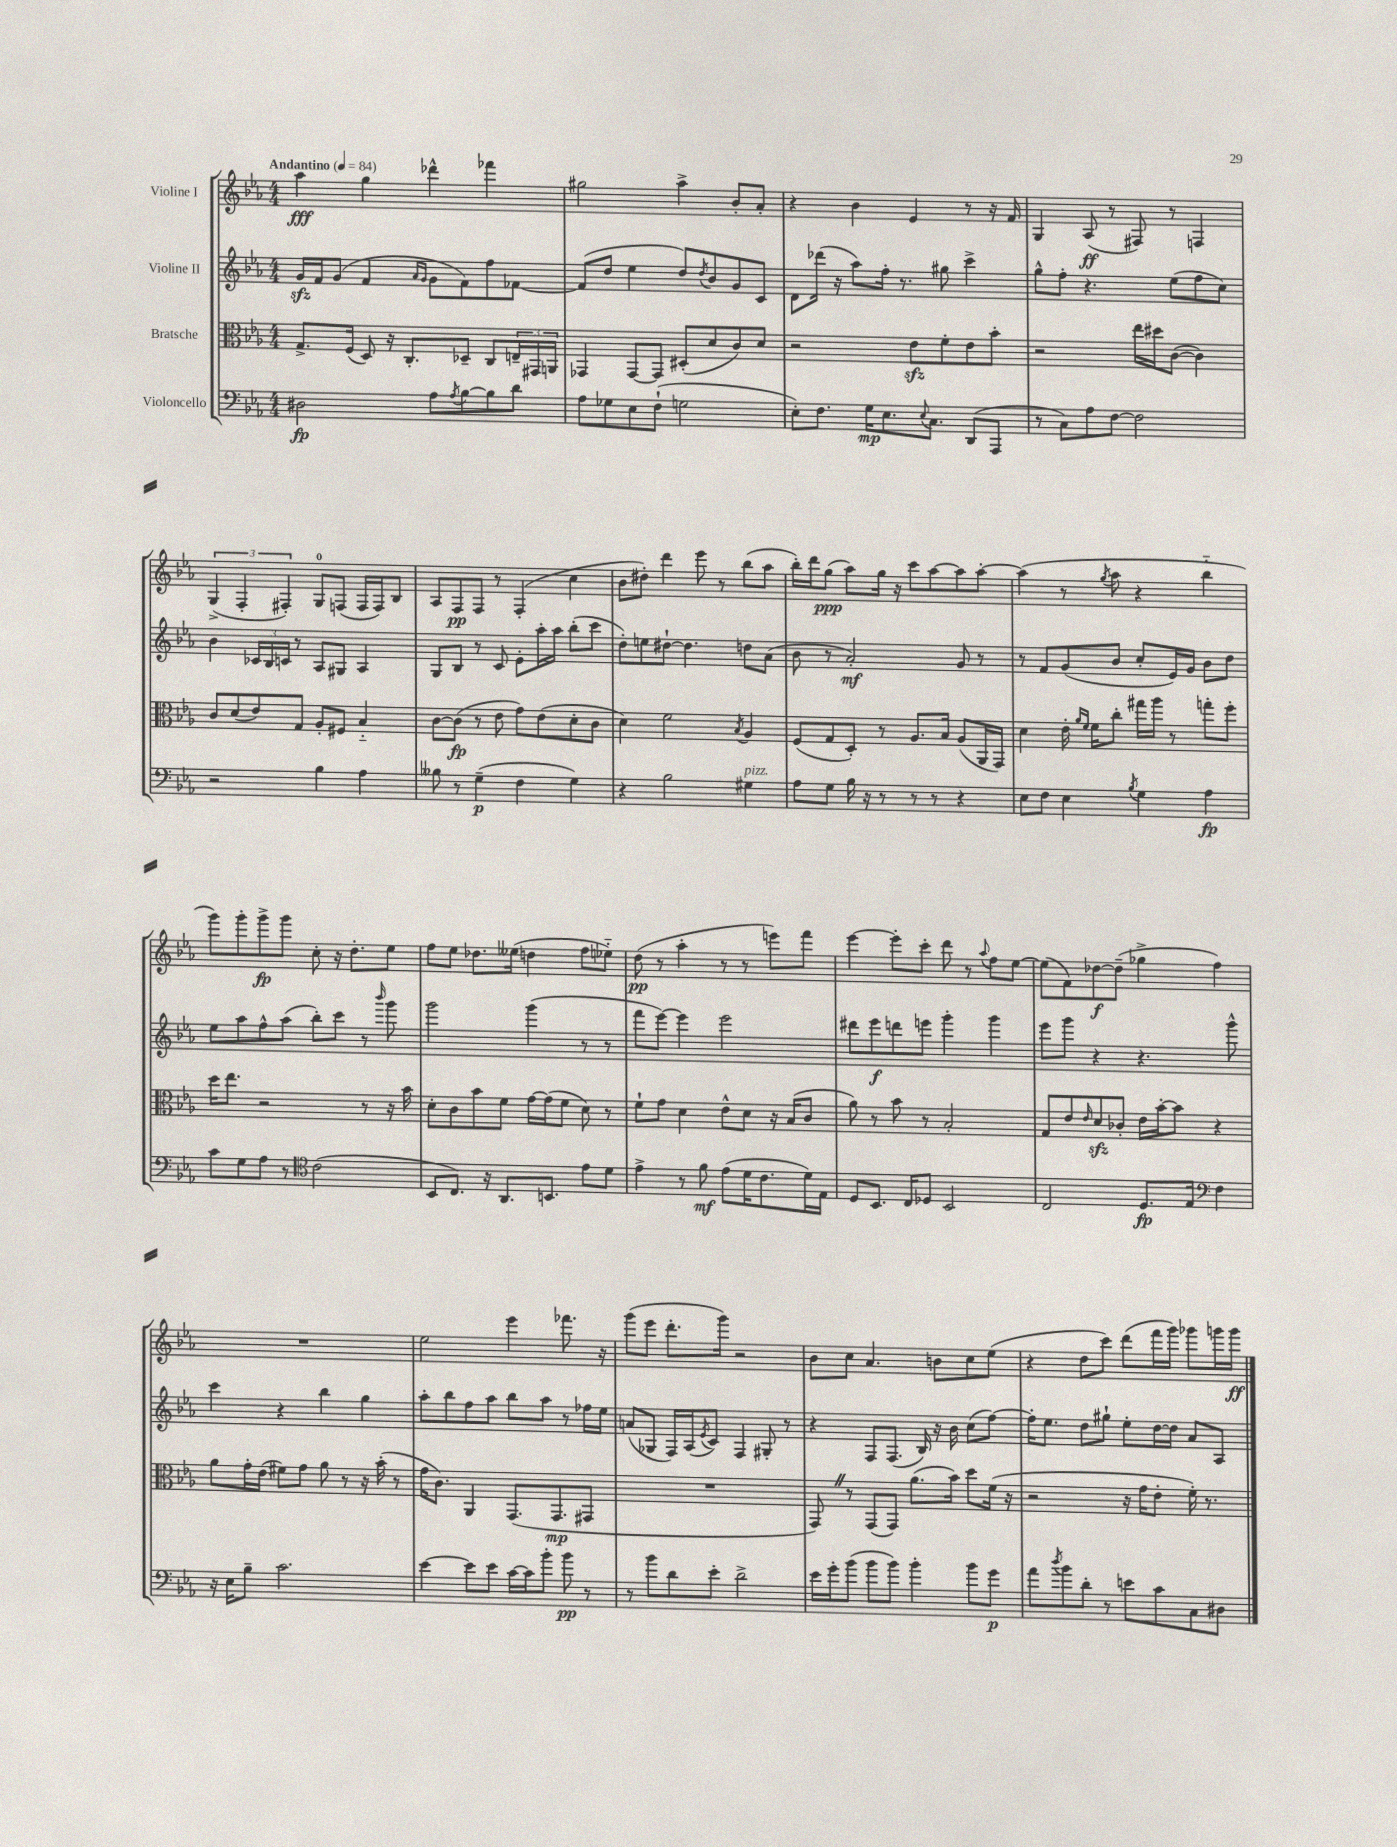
<<
\new StaffGroup <<
\new Staff = "s0" \with { instrumentName = "Violine I" } {
    \clef treble \key ees \major \numericTimeSignature \time 4/4 \tempo "Andantino" 4 = 84
    aes''4\fff g''4 des'''4-^ fes'''4 |
    gis''2 aes''4-> bes'8-. aes'8-. |
    r4 bes'4 ees'4 r8 r16 f'16 |
    g4 aes8\ff( r8 fis8) r8 f4 |
    \tuplet 3/2 { g4->( f4-. fis4-.) } g8-0 f8( f16 f16) bes8 |
    aes8 f8\pp f8 r8 f4-.( c''4 |
    bes'8 dis''8-.) d'''4 ees'''8 r8 bes''8( aes''8 |
    bes''16-.) d'''16 g''8\ppp( aes''8) g''16 r16 c'''8 aes''8~ aes''8 aes''8~-. |
    aes''4( r8 \acciaccatura { g''8 } aes''8 r4 bes''4-_ |
    g'''8) g'''8-. g'''8->\fp g'''8 c''8-. r16 d''8.-. ees''8 |
    f''8 ees''8 des''8. eeses''16( d''4 f''8 ees''8-_) |
    d''8\pp( r8 aes''4-. r8 r8 e'''8) f'''8 |
    ees'''4~ ees'''8-. c'''8-. d'''8 r8 \appoggiatura { aes''8 } f''8 ees''8~ |
    ees''8( f'8) des''8~\f des''8--( ges''4-> f''4) |
    R1 |
    ees''2 ees'''4 fes'''8. r16 |
    g'''8( ees'''8 d'''8.-. g'''16) r2 |
    bes'8 c''8 aes'4. b'8 c''8 ees''8( |
    r4 d''8 c'''8) d'''8( f'''16 g'''16) ges'''8 g'''16 g'''16\ff \bar "|." |
}
\new Staff = "s1" \with { instrumentName = "Violine II" } {
    \clef treble \key ees \major \numericTimeSignature \time 4/4
    g'16\sfz f'16 g'8( f'4 \grace { aes'16 g'16 } g'8 f'8) f''8 fes'8~ |
    fes'8( d''8 ees''4 d''8) \acciaccatura { d''8 } bes'8 g'8 c'8 |
    d'8 des'''16( r16 aes''8) f''16-. r8. gis''8 c'''4-> |
    g''8-^ f''8-. r4. ees''8( f''8 c''8) |
    bes'4 \tuplet 3/2 { ces'16 bes16 c'16 } r8 aes8 gis8 aes4 |
    g8 bes8 r8 c'8 ees'8-. aes''16-. aes''16 bes''8-.( c'''8 |
    d''8-.) e''8 dis''8~-! dis''4. d''8 aes'8( |
    bes'8 r8 aes'2-.\mf) g'8 r8 |
    r8 f'8 g'8( bes'8 c''8-. ees'16) g'16 bes'8 d''8 |
    ees''8 aes''8 f''8-^ aes''8( bes''8-.) c'''8 r8 \grace { bes'''16 } g'''8 |
    g'''2 g'''4( r8 r8 |
    f'''8 ees'''8~) ees'''4 ees'''2 |
    dis'''8 ees'''8\f d'''8 e'''8 g'''4-. g'''4 |
    ees'''8 g'''8 r4 r4. g'''8-^ |
    c'''4 r4 bes''4 g''4 |
    aes''8-. bes''8 f''8 aes''8 bes''8 aes''8 r8 fes''16 ees''16 |
    a'8( ges8 f16) aes16( \acciaccatura { ees'8 } c'8) f4 gis8-. r8 |
    r4 f8 f8.( bes16) r16 bes'16 c''8( f''8~) |
    f''16-. ees''8. d''8 gis''8-! ees''8-. d''16~ d''16 aes'8 aes8 \bar "|." |
}
\new Staff = "s2" \with { instrumentName = "Bratsche" } {
    \clef alto \key ees \major \numericTimeSignature \time 4/4
    g8.-> f16( d8) r16 c8.-. des8-- c8 \tuplet 3/2 { e16-- gis,16 a,16 } |
    ges,4 ges,8~ ges,8 dis8-.( d'8 c'8) d'8 |
    r2 ees'8\sfz f'8-. ees'8 bes'8-. |
    r2 ees''16 dis''16 c'8~( c'4) |
    c'8 d'8( ees'8) g8 aes8-. fis8 bes4-_ |
    c'8~ c'8\fp( r8 ees'8 g'8) ees'8( d'8-. c'8 |
    d'4) f'2 \acciaccatura { bes8 } aes4 |
    f8( g8 d8-.) r8 aes8. bes16 aes8( aes,16 g,16) |
    d'4 ees'16-. \grace { aes'16 f'16 } f'16 c''8-. gis''16 aes''16 r8 g''8-. f''8-. |
    d''16 ees''8. r2 r8 r16 bes'16 |
    d'8-. c'8 bes'8 f'8 g'16~ g'16( f'8 d'8) r8 |
    f'8-! g'8 d'4 ees'8-^ d'8 r16 bes16( c'8 |
    aes'8) r8 bes'8 r8 bes2-. |
    g8 ees'8 \grace { ees'16 } d'8\sfz ces'8-. ees'16 bes'16~-. bes'8 r4 |
    aes'8 g'16-. ees'16( fis'8) g'8 aes'8 r8 r16 bes'16-.( r8 |
    g'16 c'8.) aes,4 g,8.( g,8.\mp gis,8 |
    R1 |
    g,8) \once \override BreathingSign.text = \markup { \musicglyph "scripts.caesura.straight" } \breathe r8 g,8( g,8) aes'8.( bes'16) d''8 f'16( r16 |
    r2 r16 g'16 ees'8-. f'16-.) r8. \bar "|." |
}
\new Staff = "s3" \with { instrumentName = "Violoncello" } {
    \clef bass \key ees \major \numericTimeSignature \time 4/4
    dis2\fp aes8 \acciaccatura { aes8 } bes8~ bes8 d'8 |
    aes8 ges8 ees8 f8-!( g2 |
    ees8-.) f8. g16\mp ees8. \appoggiatura { ees8 } c8. d,8( aes,,8 |
    r8 c8) aes8 f8~ f2 |
    r2 bes4 aes4 |
    beses8 r8 g4--\p( f4 g4) |
    r4 bes2 gis4^\markup { \italic "pizz." } |
    aes8 g8 bes16 r16 r8 r8 r8 r4 |
    ees8 f8 ees4 \acciaccatura { bes8 } g4 aes4\fp |
    c'8 g8 aes8 r8 \clef tenor c'2( |
    bes,8 c8.) r16 aes,8. b,8. ees'8 d'8 |
    ees'4-> r8 f'8\mf ees'8( d'16 c'8. d'16) ees16 |
    d8 bes,8. c16 des8 bes,2 |
    c2 d8.\fp ees16 \clef bass f4 |
    r16 ees16 bes8-- c'2. |
    ees'4~ ees'8 ees'8 c'16~ c'16 bes'8-. bes'8\pp r8 |
    r8 bes'8 d'8 ees'8-. d'2-> |
    ees'16 g'16-. bes'8( bes'8 bes'8) bes'4-. bes'8 g'8\p |
    aes'8 \acciaccatura { d''8 } bes'8 d'8-. r8 e'8 c'8 c8 dis8 \bar "|." |
}
>>
>>
\layout { \context { \Score \remove "Bar_number_engraver" } }
